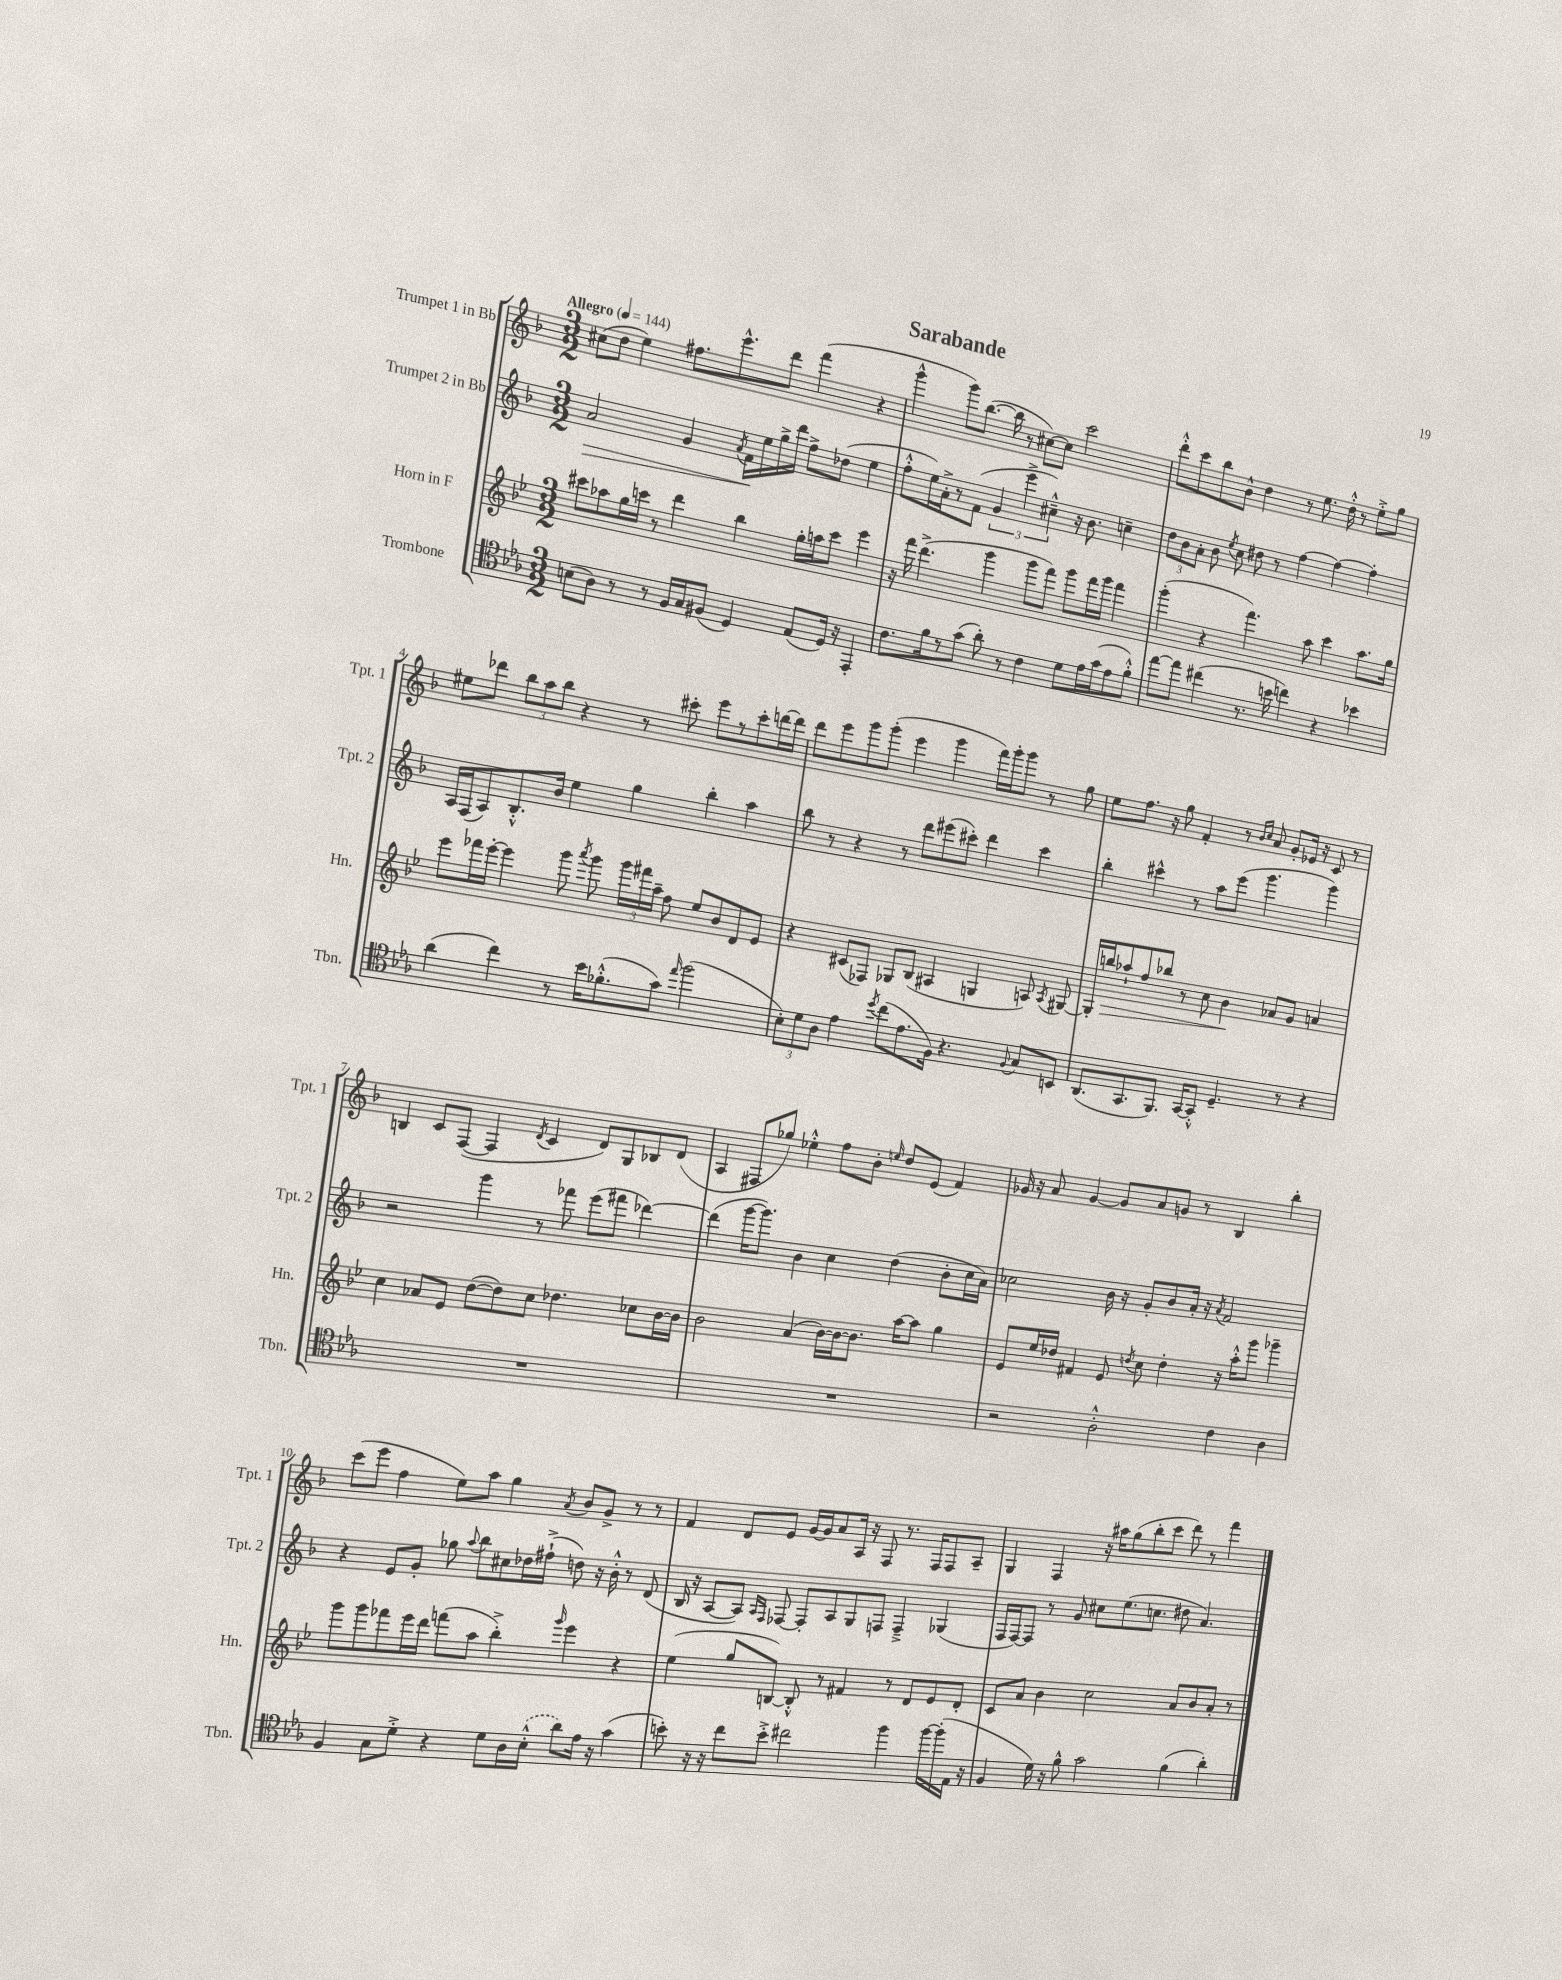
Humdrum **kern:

**kern	**kern	**kern	**kern
*staff4	*staff3	*staff2	*staff1
*clefC4	*clefG2	*clefG2	*clefG2
*k[b-e-a-]	*k[b-e-]	*k[b-]	*k[b-]
*M3/2	*M3/2	*M3/2	*M3/2
*MM144	*MM144	*MM144	*MM144
(8B	8ccc#	2a	(8cc#
8A-)	8aa-	.	8dd
8r	16gg	.	4ee)
.	16ccc	.	.
8r	8r	.	.
16F	4ddd	4g	8.ff#
16G	.	.	.
(8F#	.	.	.
.	.	.	8.eee^^
.	.	8qa	.
4D)	4bb-	16f	.
.	.	16ee	.
.	.	16gg^	8ddd
.	.	16ddd	.
(8E-	16gg'	8ff^	(4fff
.	16aa	.	.
16D)	8ccc	(8dd-	.
16r	.	.	.
4EE-'	4eee-	4ee	4r
=	=	=	=
8.c	16r	8ff'^^	4ggg^^
.	16fff	.	.
.	(4.ddd^	16ee)	.
16f	.	16a'^	.
8r	.	8r	8ggg)
(8g	.	(8f	([8.bb-
8a-')	4ggg	6g	.
.	.	.	16bb-]
8r	.	.	8r
.	.	6eee^	.
4c	8ggg	.	[8cc#)
.	.	6cc#~^^)	.
.	8fff)	.	8cc#]
8d	8ggg	16r	2ccc
.	.	8.b-	.
16e-	16fff	.	.
(16g	16ggg	.	.
8e-	4fff	4cc~	.
8f'^^)	.	.	.
=	=	=	=
[8ee-	(4ggg'	12dd	8ddd'^^
.	.	12b-	.
8ee-]	.	.	8ccc
.	.	12a'	.
(4cc#	4r	8b-	8bb-
.	.	8qee	.
.	.	8cc	8b-^^
8.r	4.fff)	8dd#	4dd
.	.	8r	.
16b	.	.	.
4cc)	.	[4ff	8r
.	8aa	.	8.ee
4r	4ccc	4ff_	.
.	.	.	16dd'^^
.	.	.	8r
4b-	8.aa	4ff']	8ee'^
.	.	.	8gg
.	16gg	.	.
=	=	=	=
(4a-	8eee-	16A	8ee#
.	.	(16F	.
.	16fff-	8A)	8ddd-
.	[16eee-'	.	.
4cc)	4eee-]	8.B-'^^	12bb-
.	.	.	12aa
.	.	.	12bb-
.	.	16b-	.
8r	8ggg	4ee	4r
.	8qaaa	.	.
16b-	8ggg	.	.
(8.f-'^^	.	.	.
.	24ggg	4gg	8r
.	24fff#	.	.
.	24aa~	.	.
8g)	8ff	.	8ccc#'
16qqee-	.	.	.
(2ff	8ee-	4bb-'	8eee
.	8b-	.	8r
.	8d	4aa	8ccc#'
.	8e-	.	[16ddd
.	.	.	16ddd]
=	=	=	=
12B-')	4r	8bb-	8ddd
12d	.	.	.
.	.	8r	8eee
12A-	.	.	.
4e-	(8c#	4r	8ggg
.	8F-)	.	(8ggg'
8qdd	.	.	.
(8cc	8G-	8r	4eee
8.e-	(8B-	8ddd	.
.	4A#	(8eee#	4ggg
16F)	.	.	.
4.r	.	8ccc#')	.
.	4G	4ddd	16fff)
.	.	.	16ggg'
.	.	.	8ggg
8qqF	.	.	.
8G	8A)	4ccc#	8r
.	8qA	.	.
8BB	[8G#	.	8gg
=	=	=	=
(8.AA-	16G#']	4bb-'	8ee
.	16bb	.	.
.	8aa-`	.	8.ff
8.GG	.	.	.
.	8ff	4ccc#^^	.
.	.	.	16r
8.FF)	8bb-	.	8gg
.	8r	8r	4f'
[16GG	.	.	.
8GG'^^]	8cc	8aa	.
4.D~	4b-	(8eee	8r
.	.	.	16qqb-
.	.	.	16qqcc
.	.	4.ggg	8a
.	8a-	.	8g'
8r	8g	.	16e-
.	.	.	16r
4r	4a	4ggg)	8c
.	.	.	8r
=	=	=	=
1.r	4cc	2r	4B
.	8a-	.	8c
.	8e-	.	([8F
.	([8dd	4ggg	4F]
.	8dd])	.	.
.	.	.	8qd
.	8cc	8r	4c
.	4.dd-	8fff-	.
.	.	(8eee	8d)
.	.	8fff#	8G
.	8cc-	[4ddd-)	8B-
.	[16b-	.	(8d
.	16b-]	.	.
=	=	=	=
1.r	2b-	(4ddd-]	4A
.	.	[16ggg	8F#
.	.	8.ggg])	.
.	.	.	8gg-)
.	(4a	4b-	4ee-'^^
.	[16b-)	4cc	8ff
.	16b-_	.	.
.	8.b-]	.	8b-'
.	.	.	16qqee
.	.	(4dd	8dd
.	[16aa	.	.
.	8aa]	.	(8e
.	4gg	8b-'	4f)
.	.	16cc	.
.	.	16a)	.
=	=	=	=
2r	8e-	2cc-	16g-
.	.	.	16r
.	16ee-	.	8a
.	16dd-	.	.
.	4f#	.	[4g-
2A-'^^	8e-	16b-	8g-]
.	.	16r	.
.	8qdd	.	.
.	8cc	8g'	8a
.	4dd'	8b-	8g
.	.	16a'	8r
.	.	16r	.
.	.	8qa	.
4c	16r	2f	4B-
.	16aa'^^	.	.
.	8ggg	.	.
4A-	4ggg-~	.	4bb-'
=	=	=	=
4F	8ggg	4r	(8ccc
.	8ggg	.	8eee
8G	8fff-	8e	4ff
8d'^	16eee-	8g'	.
.	16ddd	.	.
4r	(8fff	8gg-	8ee)
.	.	8qqaa	.
.	8aa	8bb-	8aa
8d	4bb-'^)	8cc#	4gg
16A-	.	16dd-	.
(16B-'^^	.	(16ff#`^	.
.	16qqggg	.	8qa
8a-)	4eee-	8dd)	8b-
16e-	.	16r	8g^
16r	.	16b-'^^	.
(4g	4r	8r	8r
.	.	(8d	8r
=	=	=	=
8b')	(4ee-	16B-	4f
.	.	16r	.
16r	.	[8A	.
16r	.	.	.
8cc	8gg	8A])	8d
.	.	16qqA	.
.	.	16qqF	.
8b'^	[8B)	[8F-	8e
2cc#	8B'^^]	8F-']	[16g
.	.	.	16g]
.	8r	8A	8a
.	4f#	8G	16A
.	.	.	16r
.	.	8F	8F
4ff	8r	4F~^	8.r
.	8d	.	.
.	.	.	16F
[16ff	8e-	(4G-	8F
(16ff']	.	.	.
16E-	8d'	.	8A~
16r	.	.	.
=	=	=	=
4F	8c	16F	4G
.	.	[16F)	.
.	8a	8F]	.
16d)	4b-	8r	4F
16r	.	.	.
8f^^	.	8g	.
2g	2cc	8cc#	16r
.	.	.	16aa#
.	.	(8.ee	(8gg
.	.	.	8bb-'
.	.	8.cc	.
.	.	.	8ccc
(4f	8a	8dd#	8ddd)
.	8b-	4.a)	8r
4a-')	8a'	.	4fff
.	8r	.	.
==	==	==	==
*-	*-	*-	*-
